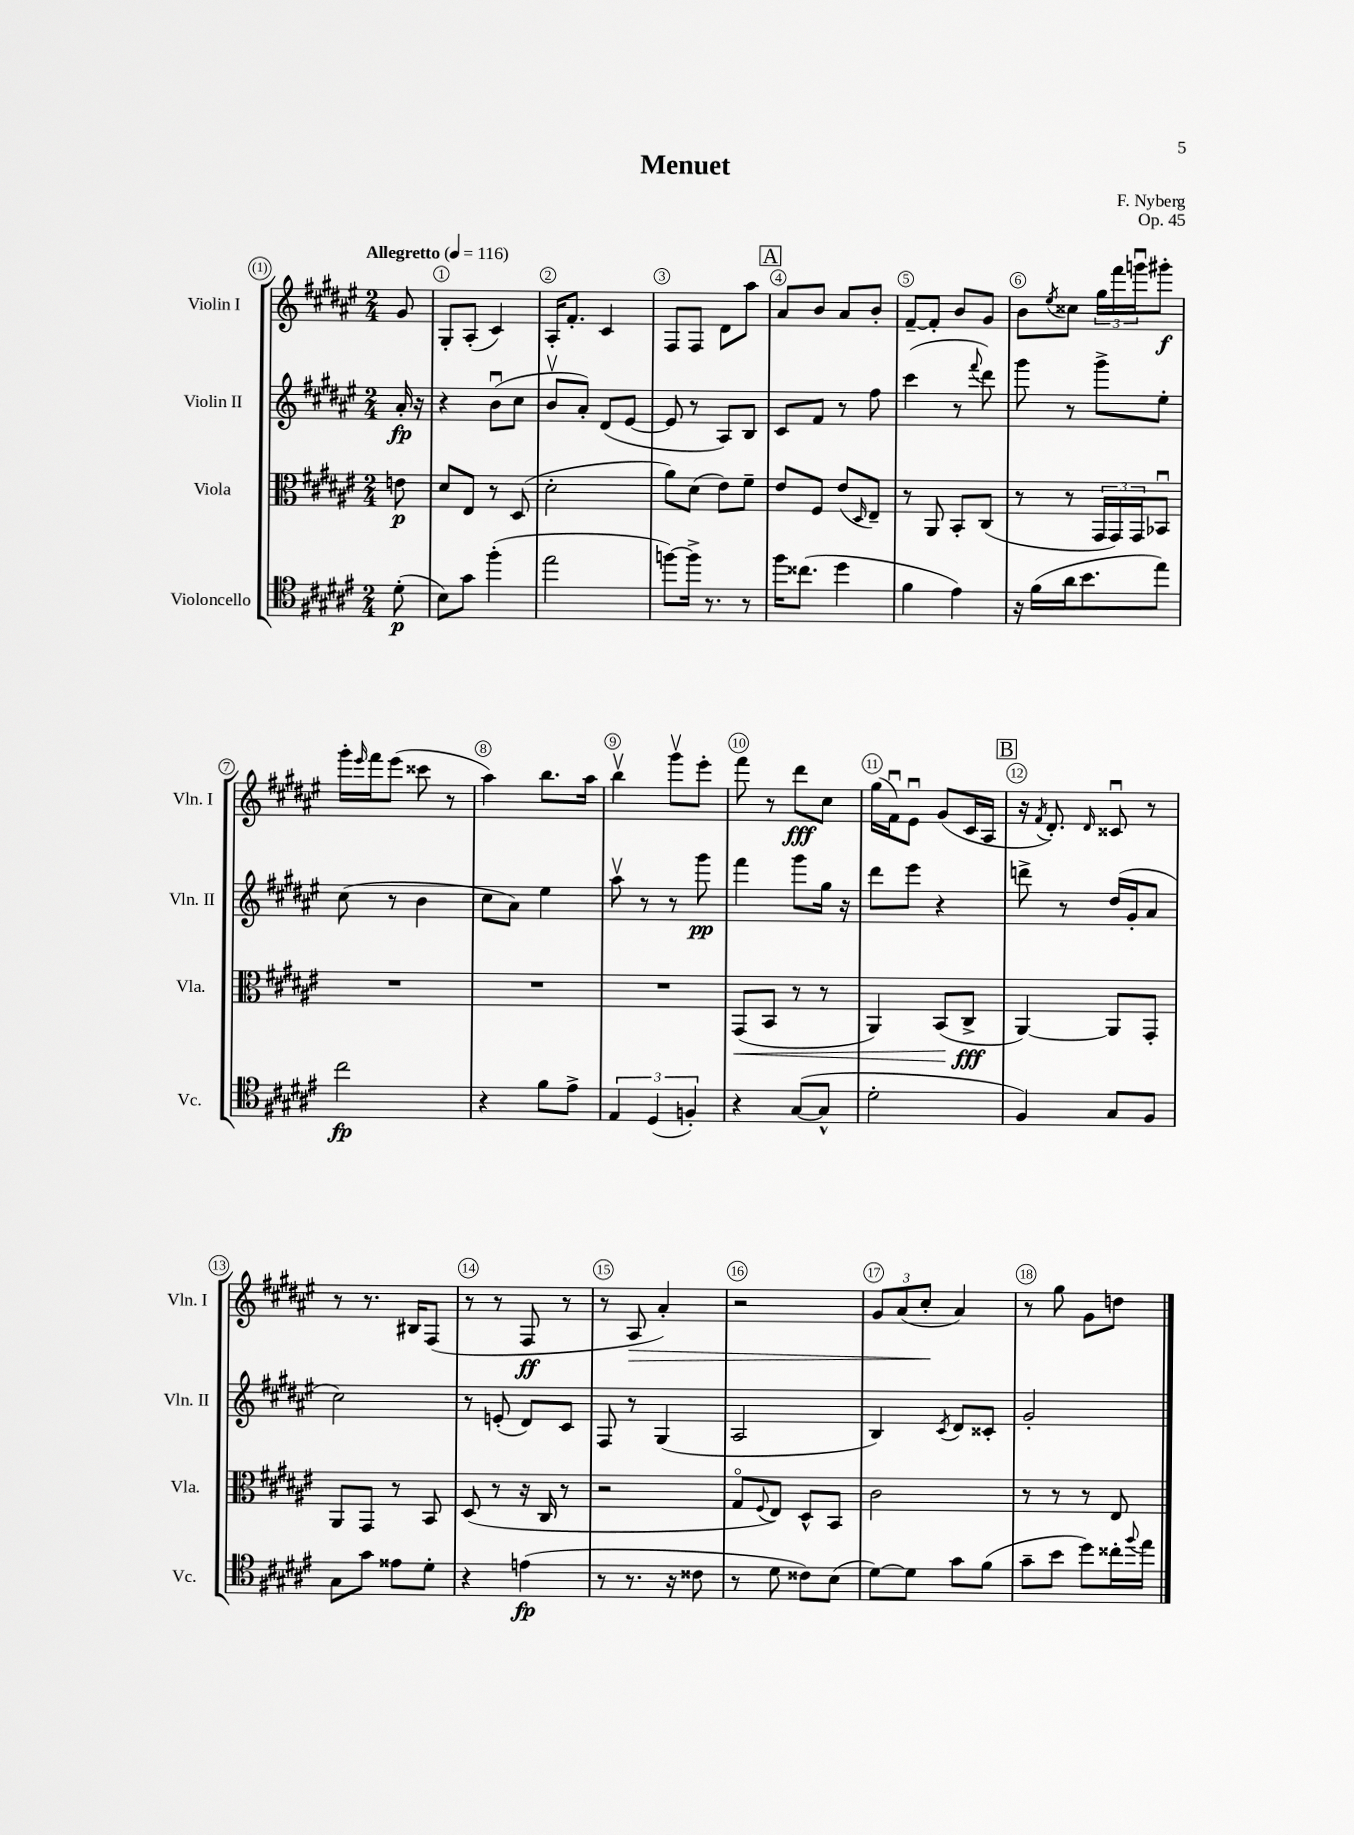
\header { title = "Menuet" composer = "F. Nyberg" opus = "Op. 45" }
<<
\new StaffGroup <<
\new Staff = "s0" \with { instrumentName = "Violin I" shortInstrumentName = "Vln. I" } {
    \clef treble \key fis \major \numericTimeSignature \time 2/4 \partial 8 \tempo "Allegretto" 4 = 116
    gis'8 |
    gis8-. ais8-.( cis'4) |
    ais16-. fis'8.-. cis'4 |
    fis8 fis8 dis'8 ais''8 |
    \mark \markup { \box "A" } ais'8 b'8 ais'8 b'8-. |
    fis'8~-- fis'8-. b'8 gis'8 |
    b'8 \acciaccatura { eis''8 } cisis''8 \tuplet 3/2 { gis''16 fis'''16 g'''16\downbow } gis'''8-.\f |
    gis'''16-. \grace { eis'''16 } fis'''16 eis'''8( cisis'''8 r8 |
    ais''4) b''8. ais''16 |
    b''4\upbow gis'''8\upbow eis'''8-. |
    fis'''8 r8 dis'''8\fff cis''8 |
    gis''16( fis'16\downbow) eis'8\downbow gis'8( cis'16 ais16 |
    \mark \markup { \box "B" } r16 \acciaccatura { fis'8 } dis'8.-.) \grace { dis'16 } cisis'8\downbow r8 |
    r8 r8. bis16 fis8( |
    r8 r8 fis8\ff r8 |
    r8 ais8\> ais'4-.) |
    r2 |
    \tuplet 3/2 { gis'8 ais'8( cis''8-.\! } ais'4) |
    r8 gis''8 gis'8 d''8 \bar "|." |
}
\new Staff = "s1" \with { instrumentName = "Violin II" shortInstrumentName = "Vln. II" } {
    \clef treble \key fis \major \numericTimeSignature \time 2/4 \partial 8
    ais'16-.\fp r16 |
    r4 b'8\downbow( cis''8 |
    b'8\upbow ais'8-.) dis'8( eis'8~ |
    eis'8 r8 ais8) b8 |
    \mark \markup { \box "A" } cis'8 fis'8 r8 fis''8 |
    cis'''4( r8 \appoggiatura { fis'''8 } dis'''8) |
    gis'''8 r8 gis'''8-> eis''8-. |
    cis''8( r8 b'4 |
    cis''8 ais'8) eis''4 |
    ais''8\upbow r8 r8 gis'''8\pp |
    fis'''4 gis'''8 gis''16 r16 |
    dis'''8 eis'''8 r4 |
    \mark \markup { \box "B" } d'''8-> r8 dis''16( gis'16-. ais'8 |
    cis''2) |
    r8 e'8-.( dis'8) cis'8 |
    fis8 r8 gis4( |
    ais2 |
    b4) \acciaccatura { cis'8 } dis'8 cisis'8-. |
    gis'2-. \bar "|." |
}
\new Staff = "s2" \with { instrumentName = "Viola" shortInstrumentName = "Vla." } {
    \clef alto \key fis \major \numericTimeSignature \time 2/4 \partial 8
    e'8\p |
    dis'8 eis8 r8 dis8( |
    dis'2-. |
    ais'8) dis'8( eis'8) fis'8-- |
    \mark \markup { \box "A" } eis'8 fis8 eis'8( \grace { dis16 } eis8--) |
    r8 ais,8 b,8-. cis8( |
    r8 r8 \tuplet 3/2 { gis,16 gis,16) gis,16 } bes,8\downbow |
    R2 |
    R2 |
    R2 |
    gis,8\<( b,8 r8 r8 |
    ais,4) b,8\!( cis8->\fff |
    \mark \markup { \box "B" } ais,4~) ais,8 gis,8-. |
    ais,8 gis,8 r8 b,8 |
    dis8( r8 r16 cis16 r8 |
    r2 |
    gis8\flageolet \appoggiatura { fis8 } eis8) dis8-^ b,8 |
    cis'2 |
    r8 r8 r8 eis8 \bar "|." |
}
\new Staff = "s3" \with { instrumentName = "Violoncello" shortInstrumentName = "Vc." } {
    \clef tenor \key fis \major \numericTimeSignature \time 2/4 \partial 8
    dis'8-.\p( |
    b8) gis'8 fis''4-.( |
    eis''2 |
    f''8~) f''16-> r8. r8 |
    \mark \markup { \box "A" } fis''16 cisis''8.( dis''4 |
    fis'4 eis'4) |
    r16 fis'16( ais'16 b'8. eis''8) |
    cis''2\fp |
    r4 fis'8 eis'8-> |
    \tuplet 3/2 { eis4 dis4( f4-.) } |
    r4 gis8~( gis8-^ |
    dis'2-. |
    \mark \markup { \box "B" } fis4) gis8 fis8 |
    gis8 gis'8 eisis'8 dis'8-. |
    r4 e'4\fp( |
    r8 r8. r16 cisis'8 |
    r8 dis'8 cisis'8) b8( |
    dis'8~) dis'8 gis'8 fis'8( |
    gis'8-- b'8 dis''8) cisis''16-. \appoggiatura { fis''8 } eis''16 \bar "|." |
}
>>
>>
\layout { \context { \Score \override BarNumber.break-visibility = ##(#f #t #t) barNumberVisibility = #all-bar-numbers-visible \override BarNumber.stencil = #(make-stencil-circler 0.1 0.3 ly:text-interface::print) } }
